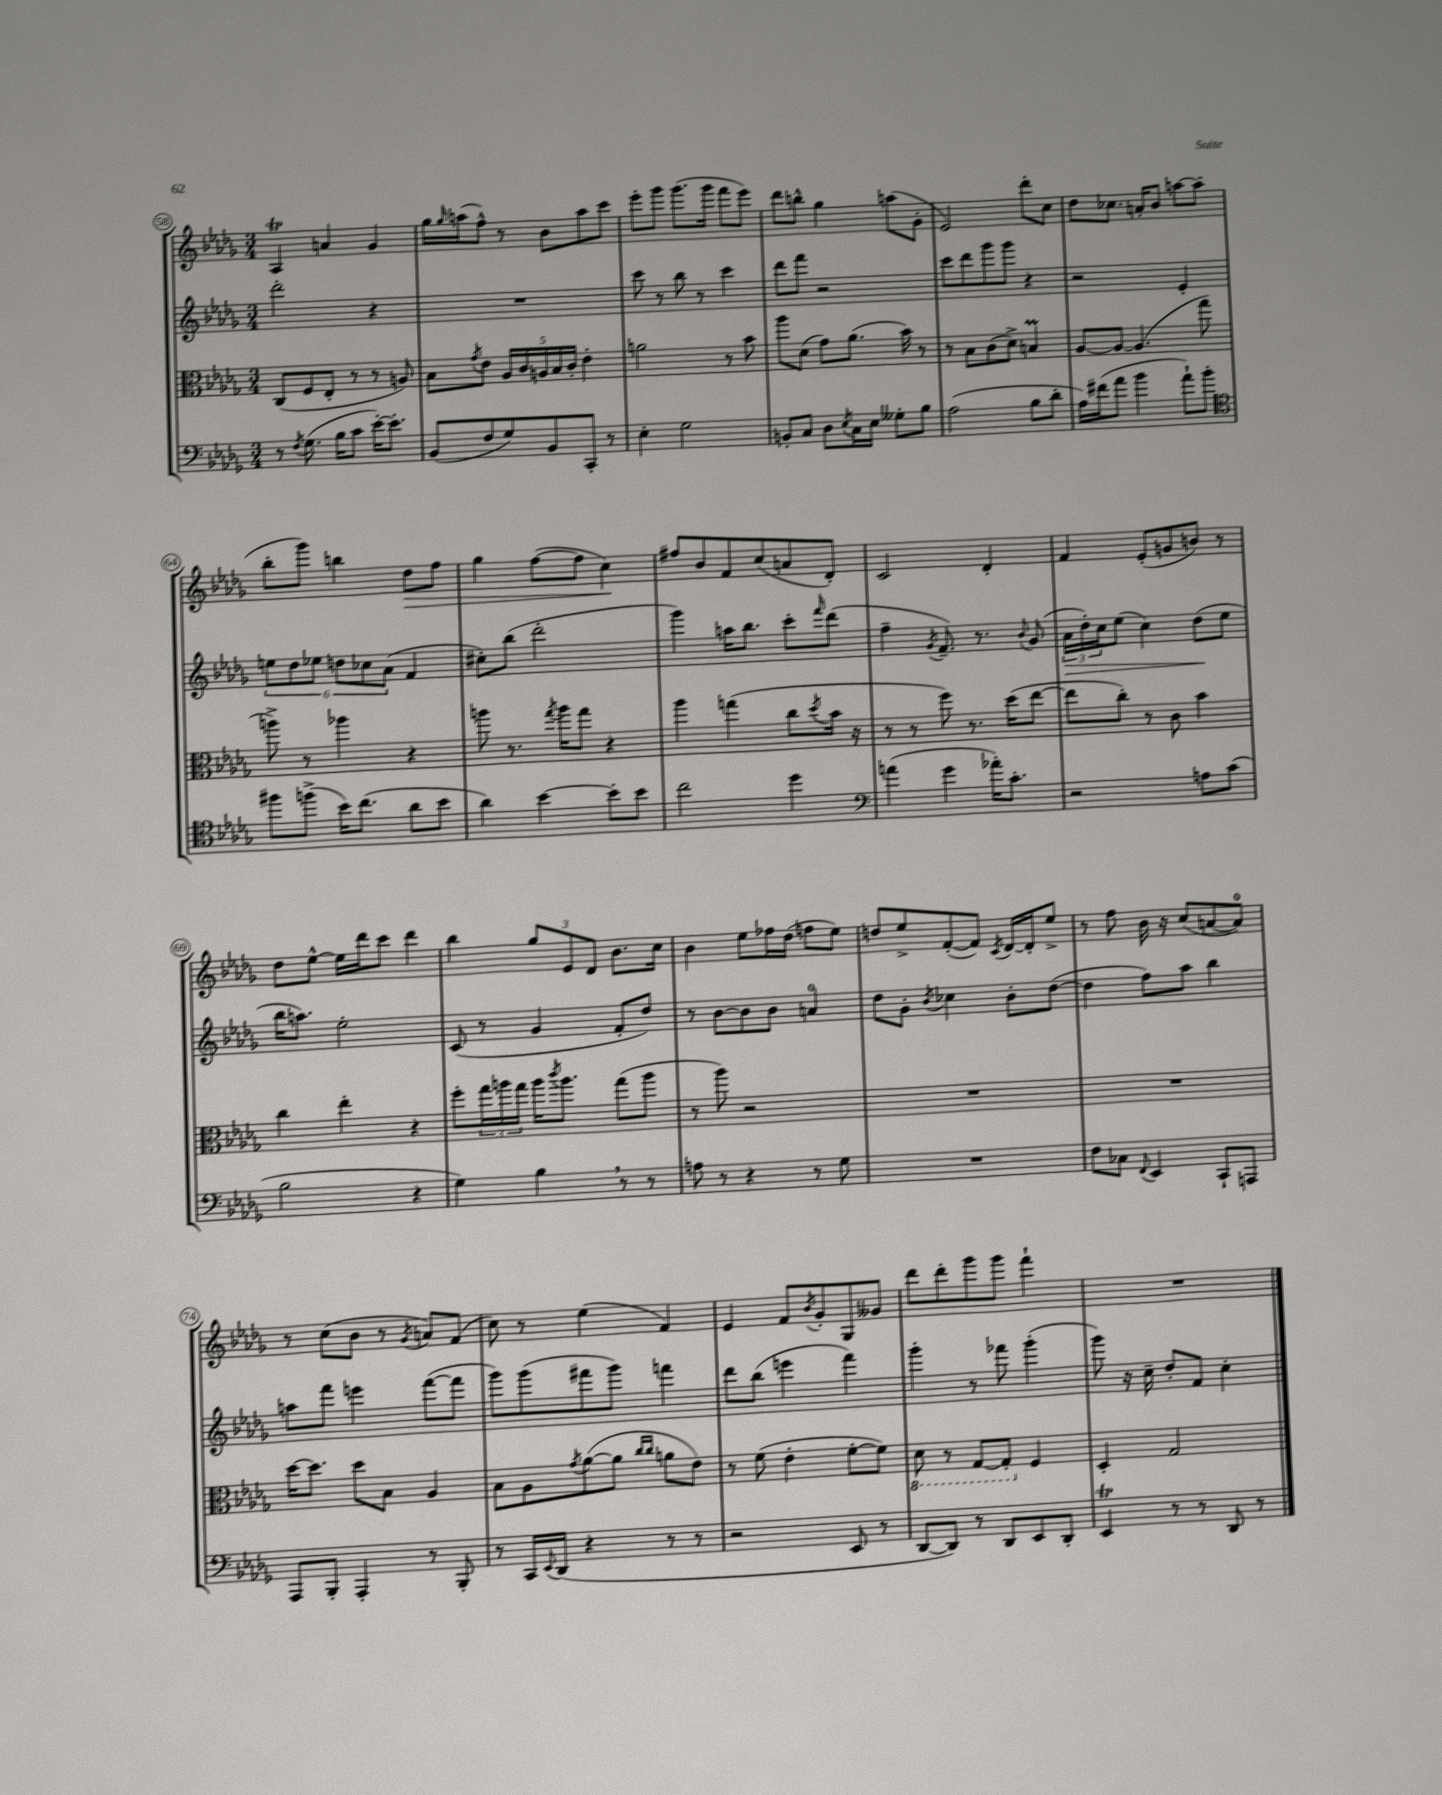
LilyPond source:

<<
\new StaffGroup <<
\new Staff = "s0" {
    \clef treble \key des \major \numericTimeSignature \time 3/4
    aes4\trill a'4 ges'4 |
    ges''16 \grace { ges''16 } a''16( f''8-^) r8 bes'8 a''8 c'''8 |
    ees'''8-. ges'''8 ges'''8.( ges'''16 f'''8 ees'''8) |
    des'''8 b''8-^ ges''4 a''8( ges'8-. |
    ees'2) des'''8-. c''8 |
    des''8 ces''8. a'16-. bes'8 a''8~ a''8( |
    bes''8-. ges'''8) b''4 des''8\> f''8 |
    ges''4 f''8~( f''8 c''4\!) |
    fis''8 bes'8 f'8 c''8( a'8 des'8-.) |
    c'2 des'4-. |
    f'4 ees'8-.( g'8 b'8) r8 |
    des''8 ees''8~-^ ees''16 des'''16 c'''8 des'''4 |
    bes''4 \tuplet 3/2 { ges''8 ees'8 des'8 } bes'8. c''16 |
    bes'4 ees''8 fes''16 des''16( f''8 ees''8) |
    d''8 ees''8-> f'8~-.( f'8) \acciaccatura { c'8 } des'16~ des'16-. ees''8-> |
    r8 f''8 bes'16 r16 c''8( a'8~ a'8-0) |
    r8 c''8( bes'8 r8 \acciaccatura { ges'8 } a'8) f'8( |
    c''8) r8 ees''4( f'4) |
    ees'4 f'8 \acciaccatura { bes'8 } ges'8-. ges8 geses'8 |
    des'''8 des'''8-. ges'''8 ges'''8 f'''4-! |
    R2. \bar "|." |
}
\new Staff = "s1" {
    \clef treble \key des \major \numericTimeSignature \time 3/4
    des'''2-. r4 |
    R2. |
    c'''8 r8 bes''8 r8 c'''4 |
    des'''8 f'''8 r2 |
    c'''8 des'''8 ges'''8 ges'''8 r4 |
    r2 ees'4-. |
    \tuplet 6/4 { e''8 des''8 ees''8 d''8 ces''8 aes'8( } f'4 |
    cis''8-.) bes''8( des'''2-. |
    ges'''4) a''16 bes''8. c'''8-. \grace { f'''16 } des'''8( |
    f''4-- \acciaccatura { ges'8 } f'8.--) r8. \appoggiatura { bes'8 } ges'8( |
    \tuplet 3/2 { aes'16\> des''16-.) c''16 } ees''8( c''4) des''8\!( ees''8 |
    bes''16 a''8.) ees''2-. |
    c'8( r8 ges'4 f'8-. des''8) |
    r8 bes'8~ bes'8 bes'8 a'4-0 |
    des''8 ges'8-. \acciaccatura { bes'8 } ces''4 bes'8-. des''8~( |
    des''4 f''8) aes''8 bes''4 |
    a''8 f'''8 e'''4 f'''8~( f'''8 |
    ges'''8) ges'''8( fis'''8 ges'''8) f'''4 |
    des'''8 bes''8( e'''4 f'''4) |
    ges'''4-. r8 fes'''8 ges'''4-.( |
    ges'''8) r16 c''16-- des''8-. f'8 c''4-. \bar "|." |
}
\new Staff = "s2" {
    \clef alto \key des \major \numericTimeSignature \time 3/4
    c8( f8 ees8-. r8 r8 a8) |
    bes8 \acciaccatura { ges'8 } ees'8 \tuplet 5/4 { aes16 c'16 a16 bes16 c'16-. } ees'4-. |
    a'2 r8 bes'8 |
    aes''8 des'8( ges'8) aes'8.( bes'16) r8 |
    r8 bes8 c'8( des'8->) b4\prall |
    aes8~ aes8~ aes4.( ges''8 |
    a''8->) r8 aes''4 r4 |
    a''8 r8. \acciaccatura { ges''8 } a''16 ges''8 r4 |
    aes''4 g''4( c''8 \acciaccatura { des''8 } bes'16 r16 |
    r8 r8 f''8) r8. des''16( ees''8~ |
    ees''8 c''8-.) r8 c'8 bes'4 |
    c''4 ees''4-. r4 |
    f''8-. \tuplet 3/2 { ges''16 a''16 ges''16 } a''16 \acciaccatura { c'''8 } a''8. ges''8( a''8 |
    r8 aes''8) r2 |
    R2. |
    R2. |
    des''16~ des''8. des''8 bes8 aes4 |
    bes8 aes8 \acciaccatura { ges'8 } aes'8~( aes'8 \grace { c''16 c''16 } a'8 ees'8) |
    r8 f'8( ees'4-. f'8~-. f'8) |
    \ottava #-1 des8 r8 ges,8~ ges,8-. \ottava #0 f4 |
    des4-. ges2 \bar "|." |
}
\new Staff = "s3" {
    \clef bass \key des \major \numericTimeSignature \time 3/4
    r8 \acciaccatura { f8 } ges8.( bes16 c'8 ees'16~-.) ees'8.-. |
    bes,8( f8 ges8) bes,8 c,8-. r8 |
    ees4-. ges2 |
    b,8-. c8 des8 \acciaccatura { ees8 } c16 ees16 geses8-. bes8 |
    aes2( bes8 des'8-. |
    aes16) fis'16( aes'8 bes'4 aes'8-!) bes'8-. |
    \clef tenor fis''8 f''8->( bes'16) c''8.( aes'8 bes'8 |
    aes'4) bes'4~ bes'8-. bes'8 |
    c''2 des''4 |
    \clef bass a'4( ges'4 aes'16-.) c'8.-. |
    r2 a8 c'8( |
    bes2 r4 |
    ges4) bes4 \breathe r8 r8 |
    a8 r8 r4 r8 ges8 |
    R2. |
    f8 ces8 \appoggiatura { f,8 } ees,4 c,8-! a,,8 |
    aes,,8 bes,,8-. aes,,4-. r8 bes,,8-. |
    r8 c,16 \appoggiatura { ees,8 } des,16( r4 r8 r8 |
    r2 ees,8 r8 |
    des,8~ des,8) r8 des,8 ees,8 des,8-. |
    ees,4\trill r8 r8 des,8 r8 \bar "|." |
}
>>
>>
\layout { \context { \Score currentBarNumber = #58 \override BarNumber.stencil = #(make-stencil-circler 0.1 0.3 ly:text-interface::print) } }
